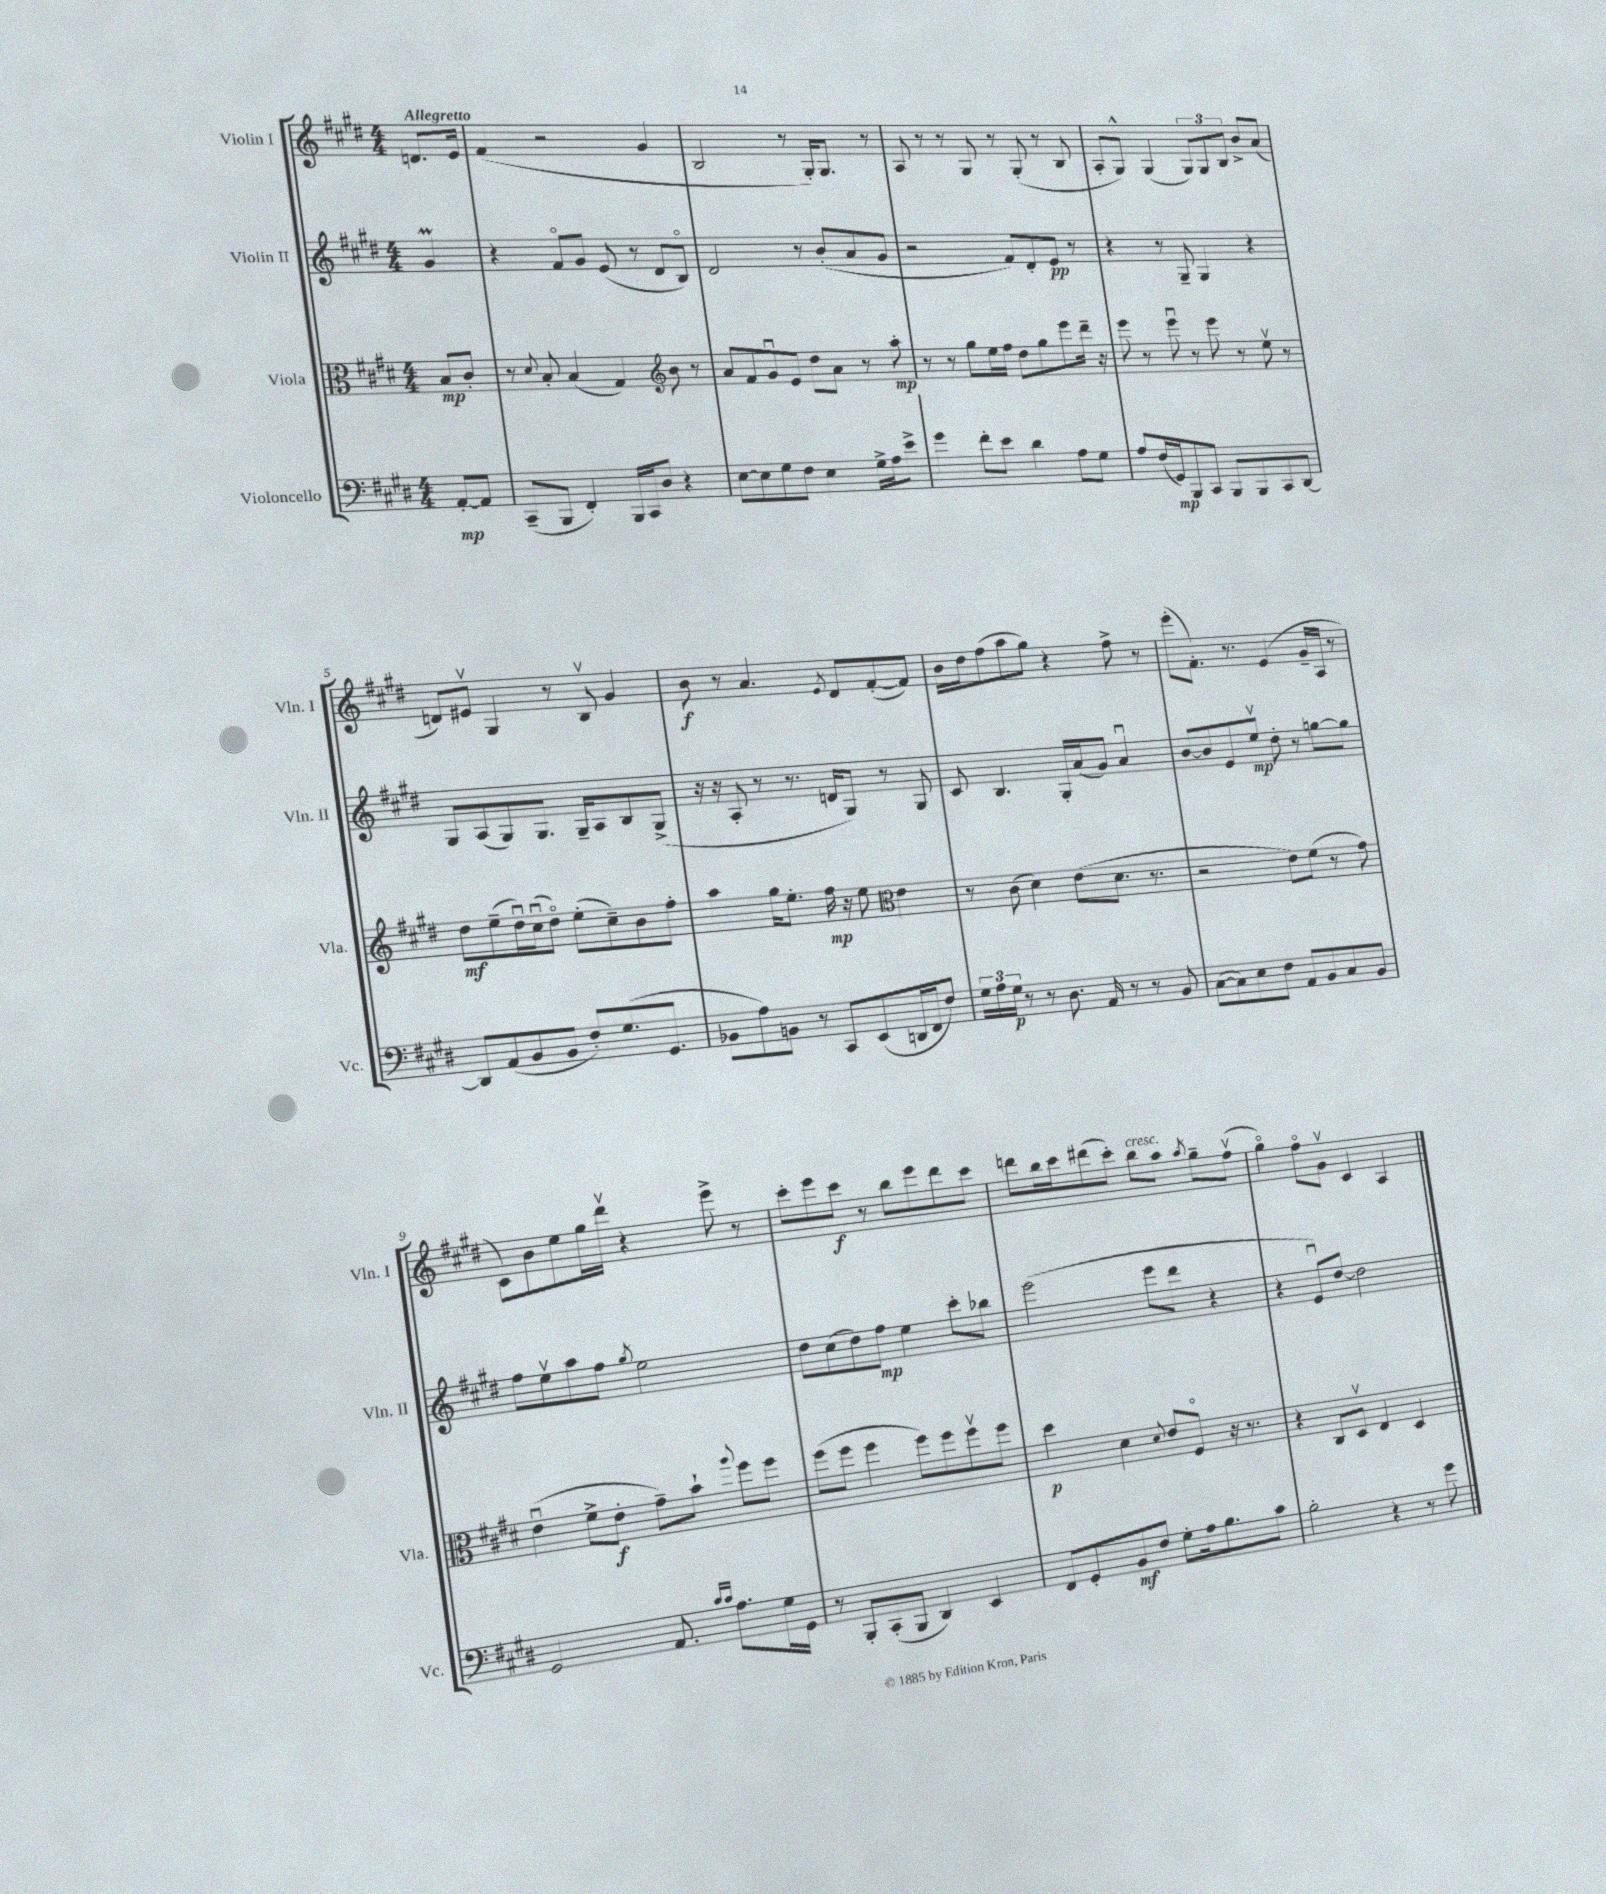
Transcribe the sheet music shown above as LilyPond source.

<<
\new StaffGroup <<
\new Staff = "s0" \with { instrumentName = "Violin I" shortInstrumentName = "Vln. I" } {
    \clef treble \key e \major \numericTimeSignature \time 4/4 \partial 4 \tempo "Allegretto"
    \autoBeamOff d'8.[ e'16] |
    fis'4( r2 gis'4 |
    b2 r8 gis16[-.) gis8.] r8 |
    a8 r8 r8 gis8 r8 gis8-.( r8 b8 |
    a8[-. gis8]-^) gis4( \tuplet 3/2 { gis8[) gis8 b8] } b'8[-> a'8]( |
    d'8[) eis'8]\upbow gis4 r8 b8\upbow gis'4 |
    b'8\f r8 a'4. \acciaccatura { e'8 } dis'8[ fis'8~-.( fis'8]) |
    b'16[ dis''16 fis''8( a''8 gis''8]) r4 fis''8-> r8 |
    e'''8[-.( fis'8.]-.) r8. e'4( gis'16[-- a16] r8 |
    cis'8[) b'8 e''8 gis''16 dis'''16]\upbow r4 e'''8-> r8 |
    cis'''8[-. e'''8 cis'''8]\f r8 b''8[ e'''8 dis'''8 cis'''8] |
    d'''8[ b''16 cis'''16 dis'''8( cis'''8]-.) b''8[^\markup { \italic "cresc." } a''8] \acciaccatura { a''8 } gis''8[-- fis''8]\upbow( |
    gis''4\flageolet) fis''8[\flageolet gis'8]\upbow cis'4 a4 \bar "|." |
}
\new Staff = "s1" \with { instrumentName = "Violin II" shortInstrumentName = "Vln. II" } {
    \clef treble \key e \major \numericTimeSignature \time 4/4 \partial 4
    \autoBeamOff gis'4\prall |
    r4 fis'8[\flageolet gis'8] e'8( r8 dis'8[ b8]\flageolet) |
    dis'2 r8 b'8[-.( a'8 gis'8] |
    r2 fis'8[) dis'8-. e'8]\pp r8 |
    r4 r8 gis8-- gis4 r4 |
    gis8[ a8( gis8) gis8.] gis16[-- a8 b8 gis8]->( |
    r16 r16 a8-. r8 r8. d'16[ gis8]) r8 gis8 |
    cis'8 b4. gis16[-. a'16( gis'8]) a'4\downbow |
    b'8[~ b'8 e'8 e''8]\upbow\mp dis''8-. r8 g''8[~ g''8] |
    fis''8[ e''8\upbow a''8 fis''8] \acciaccatura { gis''8 } e''2 |
    dis''8[ cis''8( dis''8) fis''8]\mp e''4 cis'''8[-. bes''8] |
    e'''2( e'''8[ dis'''8] r4 |
    r4 e'8[\downbow) dis''8]~ dis''2 \bar "|." |
}
\new Staff = "s2" \with { instrumentName = "Viola" shortInstrumentName = "Vla." } {
    \clef alto \key e \major \numericTimeSignature \time 4/4 \partial 4
    \autoBeamOff b8[\mp cis'8]-. |
    r8 \appoggiatura { dis'8 } b8-. b4( gis4) \clef treble b'8 r8 |
    a'8[ fis'8 gis'8\downbow e'8] dis''8[ a'8] r8 a''8-.\mp |
    r8 r8 gis''8[ e''16 fis''16] dis''8[ gis''8 e'''8 dis'''16]-- r16 |
    e'''8 r8 e'''8\downbow r8 e'''8 r8 e''8\upbow r8 |
    dis''8[\mf e''8--( dis''16\downbow) cis''16\downbow( dis''8]\flageolet) e''8[-.( cis''8--) b'8 fis''8]-. |
    a''4 gis''16[ e''8.]-. fis''16\mp r16 e''8 \clef alto e'4 |
    r8 cis'8( dis'4) e'8[( dis'8.] r8. |
    r2 e'8[) fis'8]( r8 gis'8) |
    e'4\downbow( fis'8[-> e'8]-.\f gis'8[--) b'8]-! \appoggiatura { a''8 } fis''8[ fis''8] |
    fis''8[( fis''8] fis''4 fis''8[) fis''8 fis''8\upbow fis''8] |
    dis''4\p dis'4 \appoggiatura { dis'8 } e'8[ fis8]\flageolet r16 r8. |
    r4 cis8[ dis8]\upbow e4 dis4 \bar "|." |
}
\new Staff = "s3" \with { instrumentName = "Violoncello" shortInstrumentName = "Vc." } {
    \clef bass \key e \major \numericTimeSignature \time 4/4 \partial 4
    \autoBeamOff a,8[~-.\mp a,8] |
    cis,8[--( b,,8] fis,4-.) b,,16[ cis,16 dis8] r4 |
    e8[~ e8 gis8 fis8] e4 gis16[-> a16 e'8]-> |
    gis'4 fis'8[-. e'8] dis'4 a8[ gis8] |
    a8[ fis16( gis,16\mp) b,,8 cis,8] b,,8[ b,,8 cis,8 dis,8]~ |
    dis,8[ a,8( b,8 b,8] fis8[-.) gis8.( gis,8.] |
    bes,8[ a8) b,8] r8 cis,8[ e,8( d,16 fis,16 fis8]) |
    \tuplet 3/2 { gis16[ a16 gis16]\p } r8 r8 dis8. a,16 r8 r8 b,8 |
    cis8[~( cis8) e8 fis8] a,8[ b,8 cis8 b,8] |
    gis,2 a,8. \grace { cis'16[ cis'16] } a8.[ gis16 gis,16] |
    r8 b,,8[-. cis,8-.( b,,8] dis,4) e,4 |
    fis,8[ gis,8-. b,8\mf fis8] gis8[-. a16 b8. cis'8] |
    b2-. r4 r8 gis'8 \bar "|." |
}
>>
>>
